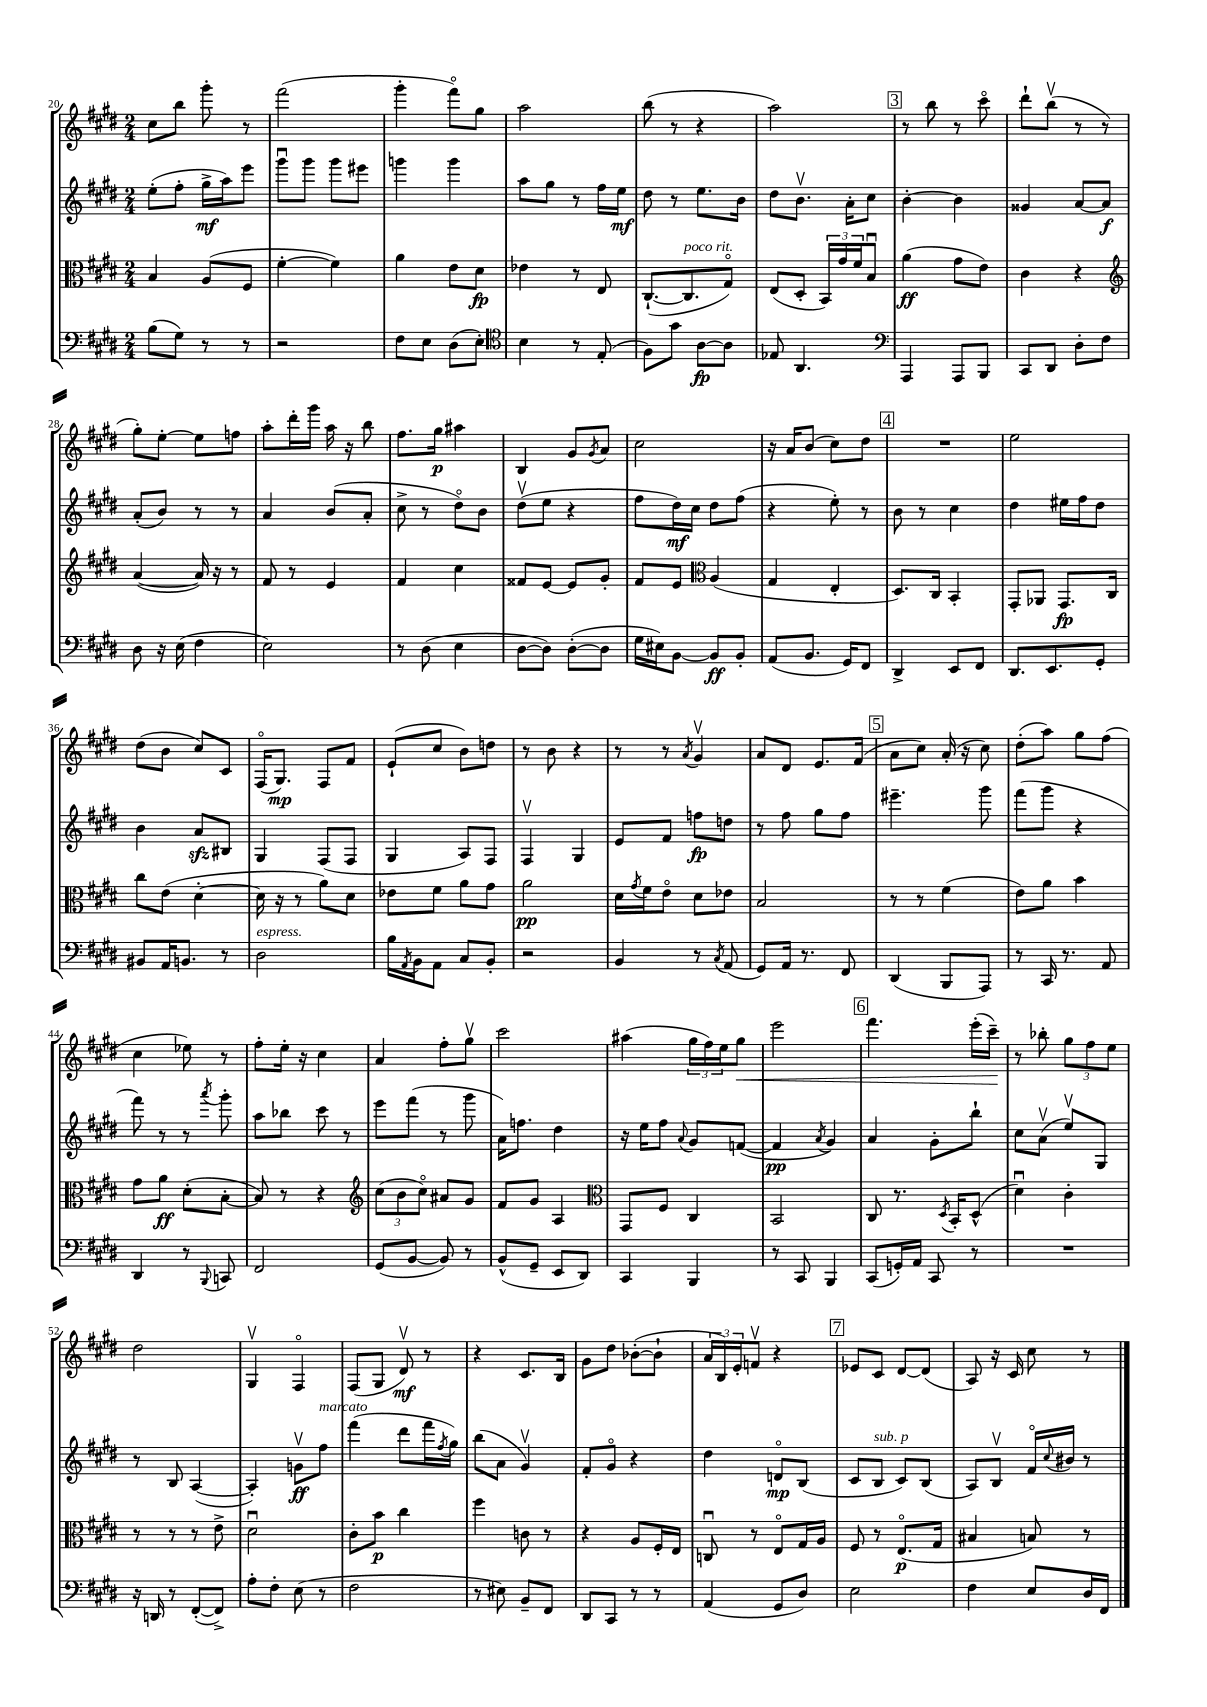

**kern	**dynam	**kern	**dynam	**kern	**dynam	**kern	**dynam
*part4	*part4	*part3	*part3	*part2	*part2	*part1	*part1
*staff4	*staff4	*staff3	*staff3	*staff2	*staff2	*staff1	*staff1
*clefF4	*	*clefC3	*	*clefG2	*	*clefG2	*
*k[f#c#g#d#]	*	*k[f#c#g#d#]	*	*k[f#c#g#d#]	*	*k[f#c#g#d#]	*
*M2/4	*	*M2/4	*	*M2/4	*	*M2/4	*
=20	=20	=20	=20	=20	=20	=20	=20
(8B\L	.	4B/	.	(8ee'\L	.	8cc#\L	.
8G#\J)	.	.	.	8ff#'\J	.	8bb\J	.
8r	.	(8A/L	.	16gg#^\LL	mf	8ggg#'\	.
.	.	.	.	16aa\J)	.	.	.
8r	.	8F#/J	.	8eee\J	.	8r	.
=21	=21	=21	=21	=21	=21	=21	=21
2r	.	[4f#'\	.	8ggg#u\L	.	(2fff#\	.
.	.	.	.	8ggg#\J	.	.	.
.	.	4f#\])	.	8ggg#\L	.	.	.
.	.	.	.	8eee#X\J	.	.	.
=22	=22	=22	=22	=22	=22	=22	=22
8F#\L	.	4a\	.	4gggn\	.	4ggg#'\	.
8E\J	.	.	.	.	.	.	.
(8D#\L	.	8e\L	.	4ggg\	.	8fff#\L)	.
8E'\J)	.	8d#\J	fp	.	.	8gg#\J	.
=23	=23	=23	=23	=23	=23	=23	=23
*clefC4	*	*	*	*	*	*	*
4B\	.	4e-X\	.	8aa\L	.	2aa\	.
.	.	.	.	8gg#\J	.	.	.
8r	.	8r	.	8r	.	.	.
(8E'/	.	8E/	.	16ff#\LL	.	.	.
.	.	.	.	16ee\JJ	mf	.	.
=24	=24	=24	=24	=24	=24	=24	=24
8F#\L)	.	([8.C#`/L	.	8dd#\	.	(8bb\	.
8g#\J	.	.	.	8r	.	8r	.
!	!	!LO:TX:a:i:t=poco rit.	!	!	!	!	!
.	.	8.C#/]	.	.	.	.	.
[8A\L	fp	.	.	8.ee\L	.	4r	.
8A\J]	.	8G#/J)	.	.	.	.	.
.	.	.	.	16b\Jk	.	.	.
=25	=25	=25	=25	=25	=25	=25	=25
8E-X/	.	(8E/L	.	8dd#\L	.	2aa\)	.
4.AA/	.	8D#'/J	.	8.bv\J	.	.	.
.	.	24BB/LL)	.	.	.	.	.
.	.	24g#/	.	.	.	.	.
.	.	.	.	16a'\KL	.	.	.
.	.	24f#/J	.	.	.	.	.
.	.	8Bu/J	.	8cc#\J	.	.	.
!!LO:REH:place=s1:t=3
=26	=26	=26	=26	=26	=26	=26	=26
*clefF4	*	*	*	*	*	*	*
4AAA/	.	(4a\	ff	[4b'\	.	8r	.
.	.	.	.	.	.	8bb\	.
8AAA/L	.	8g#\L	.	4b\]	.	8r	.
8BBB/J	.	8e\J)	.	.	.	8ccc#\	.
=27	=27	=27	=27	=27	=27	=27	=27
8CC#/L	.	4c#\	.	4g##X/	.	8ddd#`\L	.
8DD#/J	.	.	.	.	.	(8bbv\J	.
8D#'\L	.	4r	.	[8a/L	.	8r	.
8F#\J	.	.	.	8a/J]	f	8r	.
!!LO:LB:g=z
=28	=28	=28	=28	=28	=28	=28	=28
*	*	*clefG2	*	*	*	*	*
8D#\	.	([4a/	.	(8a'/L	.	8gg#'\L)	.
16r	.	.	.	8b/J)	.	[8ee'\J	.
(16E\	.	.	.	.	.	.	.
4F#\	.	16a/])	.	8r	.	8ee\L]	.
.	.	16r	.	.	.	.	.
.	.	8r	.	8r	.	8ffn\J	.
=29	=29	=29	=29	=29	=29	=29	=29
2E\)	.	8f#/	.	4a/	.	8aa'\L	.
.	.	8r	.	.	.	16ddd#'\L	.
.	.	.	.	.	.	16ggg#\JJ	.
.	.	4e/	.	(8b/L	.	16aa\	.
.	.	.	.	.	.	16r	.
.	.	.	.	8a'/J	.	8bb\	.
=30	=30	=30	=30	=30	=30	=30	=30
8r	.	4f#/	.	8cc#^\	.	8.ff#\L	.
(8D#\	.	.	.	8r	.	.	.
.	.	.	.	.	.	16gg#\Jk	p
4E\	.	4cc#\	.	8dd#\L)	.	4aa#X\	.
.	.	.	.	8b\J	.	.	.
=31	=31	=31	=31	=31	=31	=31	=31
[8D#\L	.	8f##X/L	.	(8dd#v\L	.	4B/	.
8D#\J])	.	[8e/J	.	8ee\J	.	.	.
([8D#'\L	.	8e/L]	.	4r	.	8g#/L	.
.	.	.	.	.	.	8qg#/	.
8D#\J]	.	8g#'/J	.	.	.	8a/J	.
=32	=32	=32	=32	=32	=32	=32	=32
16G#\LL	.	8f#/L	.	8ff#\L	.	2cc#\	.
16E#X\J)	.	.	.	.	.	.	.
[8BB\J	.	8e/J	.	16dd#\L)	mf	.	.
.	.	.	.	16cc#\JJ	.	.	.
*	*	*clefC3	*	*	*	*	*
8BB/L]	ff	(4A/	.	8dd#\L	.	.	.
8BB'/J	.	.	.	(8ff#\J	.	.	.
=33	=33	=33	=33	=33	=33	=33	=33
(8AA/L	.	4G#/	.	4r	.	16r	.
.	.	.	.	.	.	16a/KL	.
8.BB/J	.	.	.	.	.	(8b/J	.
.	.	4E'/	.	8ee'\)	.	8cc#\L)	.
16GG#/KL)	.	.	.	.	.	.	.
8FF#/J	.	.	.	8r	.	8dd#\J	.
!!LO:REH:place=s1:t=4
=34	=34	=34	=34	=34	=34	=34	=34
4DD#^/	.	8.D#/L)	.	8b\	.	2r	.
.	.	.	.	8r	.	.	.
.	.	16C#/Jk	.	.	.	.	.
8EE/L	.	4BB'/	.	4cc#\	.	.	.
8FF#/J	.	.	.	.	.	.	.
=35	=35	=35	=35	=35	=35	=35	=35
8.DD#/L	.	8GG#'/L	.	4dd#\	.	2ee\	.
.	.	8AA-X/J	.	.	.	.	.
8.EE/	.	.	.	.	.	.	.
.	.	8.GG#/L	fp	16ee#X\LL	.	.	.
.	.	.	.	16ff#\J	.	.	.
8GG#'/J	.	.	.	8dd#\J	.	.	.
.	.	16C#/Jk	.	.	.	.	.
!!LO:LB:g=z
=36	=36	=36	=36	=36	=36	=36	=36
8BB#X/L	.	8cc#\L	.	4b\	.	(8dd#\L	.
16AA/K	.	(8e\J	.	.	.	8b\J	.
8.BBn/J	.	.	.	.	.	.	.
.	.	[4d#'\	.	8azz/L	.	8cc#/L)	.
8r	.	.	.	8B#X/J	.	8c#/J	.
=37	=37	=37	=37	=37	=37	=37	=37
!LO:TX:a:i:t=espress.	!	!	!	!	!	!	!
2D#\	.	16d#\]	.	4G#/	.	(16F#/KL	.
.	.	16r	.	.	.	8.G#/J)	mp
.	.	8r	.	.	.	.	.
.	.	8a\L)	.	(8F#/L	.	8F#/L	.
.	.	8d#\J	.	8F#/J	.	8f#/J	.
=38	=38	=38	=38	=38	=38	=38	=38
16B\LL	.	8e-X\L	.	4G#/	.	(8e`/L	.
8qAA/	.	.	.	.	.	.	.
16BB\J	.	.	.	.	.	.	.
8AA\J	.	8f#\J	.	.	.	8cc#/J	.
8C#/L	.	8a\L	.	8A/L)	.	8b\L)	.
8BB'/J	.	8g#\J	.	8F#/J	.	8ddn\J	.
=39	=39	=39	=39	=39	=39	=39	=39
2r	.	2a\	pp	4F#v/	.	8r	.
.	.	.	.	.	.	8b\	.
.	.	.	.	4G#/	.	4r	.
=40	=40	=40	=40	=40	=40	=40	=40
4BB/	.	16d#\LL	.	8e/L	.	8r	.
.	.	8qg#/	.	.	.	.	.
.	.	16f#\J	.	.	.	.	.
.	.	8e\J	.	8f#/J	.	8r	.
.	.	.	.	.	.	8qa/	.
8r	.	8d#\L	.	8ffn\L	fp	4g#v/	.
8qC#/	.	.	.	.	.	.	.
(8AA/	.	8e-X\J	.	8ddn\J	.	.	.
=41	=41	=41	=41	=41	=41	=41	=41
8GG#/L)	.	2B/	.	8r	.	8a/L	.
16AA/Jk	.	.	.	8ff#\	.	8d#/J	.
8.r	.	.	.	.	.	.	.
.	.	.	.	8gg#\L	.	8.e/L	.
8FF#/	.	.	.	8ff#\J	.	.	.
.	.	.	.	.	.	(16f#/Jk	.
!!LO:REH:place=s1:t=5
=42	=42	=42	=42	=42	=42	=42	=42
(4DD#/	.	8r	.	4.eee#X~\	.	8a\L	.
.	.	8r	.	.	.	8cc#\J)	.
8BBB/L	.	(4f#\	.	.	.	(16a'/	.
.	.	.	.	.	.	16r	.
8AAA/J)	.	.	.	8ggg#\	.	8cc#\)	.
=43	=43	=43	=43	=43	=43	=43	=43
8r	.	8e\L)	.	(8fff#\L	.	(8dd#'\L	.
16CC#/	.	8a\J	.	8ggg#\J	.	8aa\J)	.
8.r	.	.	.	.	.	.	.
.	.	4b\	.	4r	.	8gg#\L	.
8AA/	.	.	.	.	.	(8ff#\J	.
!!LO:LB:g=z
=44	=44	=44	=44	=44	=44	=44	=44
4DD#/	.	8g#\L	.	8fff#\)	.	4cc#\	.
.	.	8a\J	ff	8r	.	.	.
8r	.	(8d#'\L	.	8r	.	8ee-X\)	.
8qqBBB/	.	.	.	8qaaa/	.	.	.
8CCn/	.	[8B'\J	.	8ggg#'\	.	8r	.
=45	=45	=45	=45	=45	=45	=45	=45
2FF#/	.	8B/])	.	8aa\L	.	8ff#'\L	.
.	.	8r	.	8bb-X\J	.	16ee'\Jk	.
.	.	.	.	.	.	16r	.
.	.	4r	.	8ccc#\	.	4cc#\	.
.	.	.	.	8r	.	.	.
=46	=46	=46	=46	=46	=46	=46	=46
*	*	*clefG2	*	*	*	*	*
(8GG#/L	.	(12cc#\L	.	8eee\L	.	4a/	.
.	.	12b\	.	.	.	.	.
[8BB/J	.	.	.	(8fff#\J	.	.	.
.	.	12cc#\J)	.	.	.	.	.
8BB/])	.	8a#X/L	.	8r	.	8ff#'\L	.
8r	.	8g#/J	.	8ggg#\	.	8gg#v\J	.
=47	=47	=47	=47	=47	=47	=47	=47
(8BB^^/L	.	8f#/L	.	16a\KL)	.	2ccc#\	.
.	.	.	.	8.ffn\J	.	.	.
8GG#~/J	.	8g#/J	.	.	.	.	.
8EE/L	.	4A/	.	4dd#\	.	.	.
8DD#/J)	.	.	.	.	.	.	.
=48	=48	=48	=48	=48	=48	=48	=48
*	*	*clefC3	*	*	*	*	*
4CC#/	.	8GG#/L	.	16r	.	(4aa#X\	.
.	.	.	.	16ee\KL	.	.	.
.	.	8F#/J	.	8ff#\J	.	.	.
.	.	.	.	8qqa/	.	.	.
4BBB/	.	4C#/	.	8g#/L	.	24gg#\LL	.
.	.	.	.	.	.	24ff#\)	.
.	.	.	.	.	.	24ee\J	.
!	!	!	!	!	!	!	!LO:HP:b
.	.	.	.	([8fn/J	.	8gg#\J	<
=49	=49	=49	=49	=49	=49	=49	=49
8r	.	2BB/	.	4f/]	pp	2eee\	.
8CC#/	.	.	.	.	.	.	.
.	.	.	.	8qa/	.	.	.
4BBB/	.	.	.	4g#/)	.	.	.
!!LO:REH:place=s1:t=6
=50	=50	=50	=50	=50	=50	=50	=50
(8CC#/L	.	8C#/	.	4a/	.	4.fff#\	.
16GGn'/L)	.	8.r	.	.	.	.	.
16AA/JJ	.	.	.	.	.	.	.
8CC#/	.	.	.	8g#'\L	.	.	.
.	.	8qD#/	.	.	.	.	.
.	.	16BB'/KL	.	.	.	.	.
8r	.	(8D#^^/J	.	8bb`\J	.	(16eee'\LL	.
.	.	.	.	.	.	16ccc#~\JJ)	.
.	.	.	.	.	.	.	[
=51	=51	=51	=51	=51	=51	=51	=51
2r	.	4d#u\)	.	8cc#\L	.	8r	.
.	.	.	.	(8av\J	.	8bb-X'\	.
.	.	4c#'\	.	8eev/L)	.	12gg#\L	.
.	.	.	.	.	.	12ff#\	.
.	.	.	.	8G#/J	.	.	.
.	.	.	.	.	.	12ee\J	.
!!LO:LB:g=z
=52	=52	=52	=52	=52	=52	=52	=52
16r	.	8r	.	8r	.	2dd#\	.
16DDn/	.	.	.	.	.	.	.
8r	.	8r	.	8B/	.	.	.
([8FF#'/L	.	8r	.	([4A/	.	.	.
8FF#^/J])	.	8e^\	.	.	.	.	.
=53	=53	=53	=53	=53	=53	=53	=53
8A'\L	.	2d#u\	.	4A'/])	.	4G#v/	.
8F#'\J	.	.	.	.	.	.	.
(8E\	.	.	.	8gnv\L	ff	4F#/	.
!	!	!	!	!LO:TX:a:i:t=marcato	!	!	!
8r	.	.	.	8ff#\J	.	.	.
=54	=54	=54	=54	=54	=54	=54	=54
2F#\	.	8c#'\L	.	(4fff#\	.	(8F#/L	.
.	.	8b\J	p	.	.	8G#/J	.
.	.	4cc#\	.	8ddd#\L	.	8d#v/)	mf
.	.	.	.	16fff#\L	.	8r	.
.	.	.	.	8qff#/	.	.	.
.	.	.	.	16gg#\JJ)	.	.	.
=55	=55	=55	=55	=55	=55	=55	=55
8r	.	4ff#\	.	(8bb\L	.	4r	.
8E#X\)	.	.	.	8a\J	.	.	.
8BB~/L	.	8cn\	.	4g#v/)	.	8.c#/L	.
8FF#/J	.	8r	.	.	.	.	.
.	.	.	.	.	.	16B/Jk	.
=56	=56	=56	=56	=56	=56	=56	=56
8DD#/L	.	4r	.	8f#'/L	.	8g#\L	.
8CC#/J	.	.	.	8g#/J	.	8dd#\J	.
8r	.	8A/L	.	4r	.	([8b-X'\L	.
8r	.	16F#'/L	.	.	.	8b-`\J]	.
.	.	16E/JJ	.	.	.	.	.
=57	=57	=57	=57	=57	=57	=57	=57
(4AA/	.	8Cnu/	.	4dd#\	.	24a/LL	.
.	.	.	.	.	.	24B/)	.
.	.	.	.	.	.	24e'/J	.
.	.	8r	.	.	.	8fnv/J	.
8GG#/L	.	8E/L	.	8dn/L	mp	4r	.
8D#/J)	.	16G#/L	.	(8B/J	.	.	.
.	.	16A/JJ	.	.	.	.	.
!!LO:REH:place=s1:t=7
=58	=58	=58	=58	=58	=58	=58	=58
2E\	.	8F#/	.	8c#/L	.	8e-X/L	.
!	!	!	!	!LO:TX:a:i:t=sub. p	!	!	!
.	.	8r	.	8B/J	.	8c#/J	.
.	.	(8.E/L	p	8c#/L)	.	[8d#/L	.
.	.	.	.	(8B/J	.	(8d#/J]	.
.	.	16G#/Jk	.	.	.	.	.
=59	=59	=59	=59	=59	=59	=59	=59
4F#\	.	4B#X/	.	8A/L)	.	8A/)	.
.	.	.	.	8Bv/J	.	16r	.
.	.	.	.	.	.	16c#/	.
8E/L	.	8Bn/)	.	16f#/LL	.	8cc#\	.
.	.	.	.	8qqcc#/	.	.	.
.	.	.	.	16b#X/JJ	.	.	.
16D#/L	.	8r	.	8r	.	8r	.
16FF#/JJ	.	.	.	.	.	.	.
==	==	==	==	==	==	==	==
*-	*-	*-	*-	*-	*-	*-	*-
